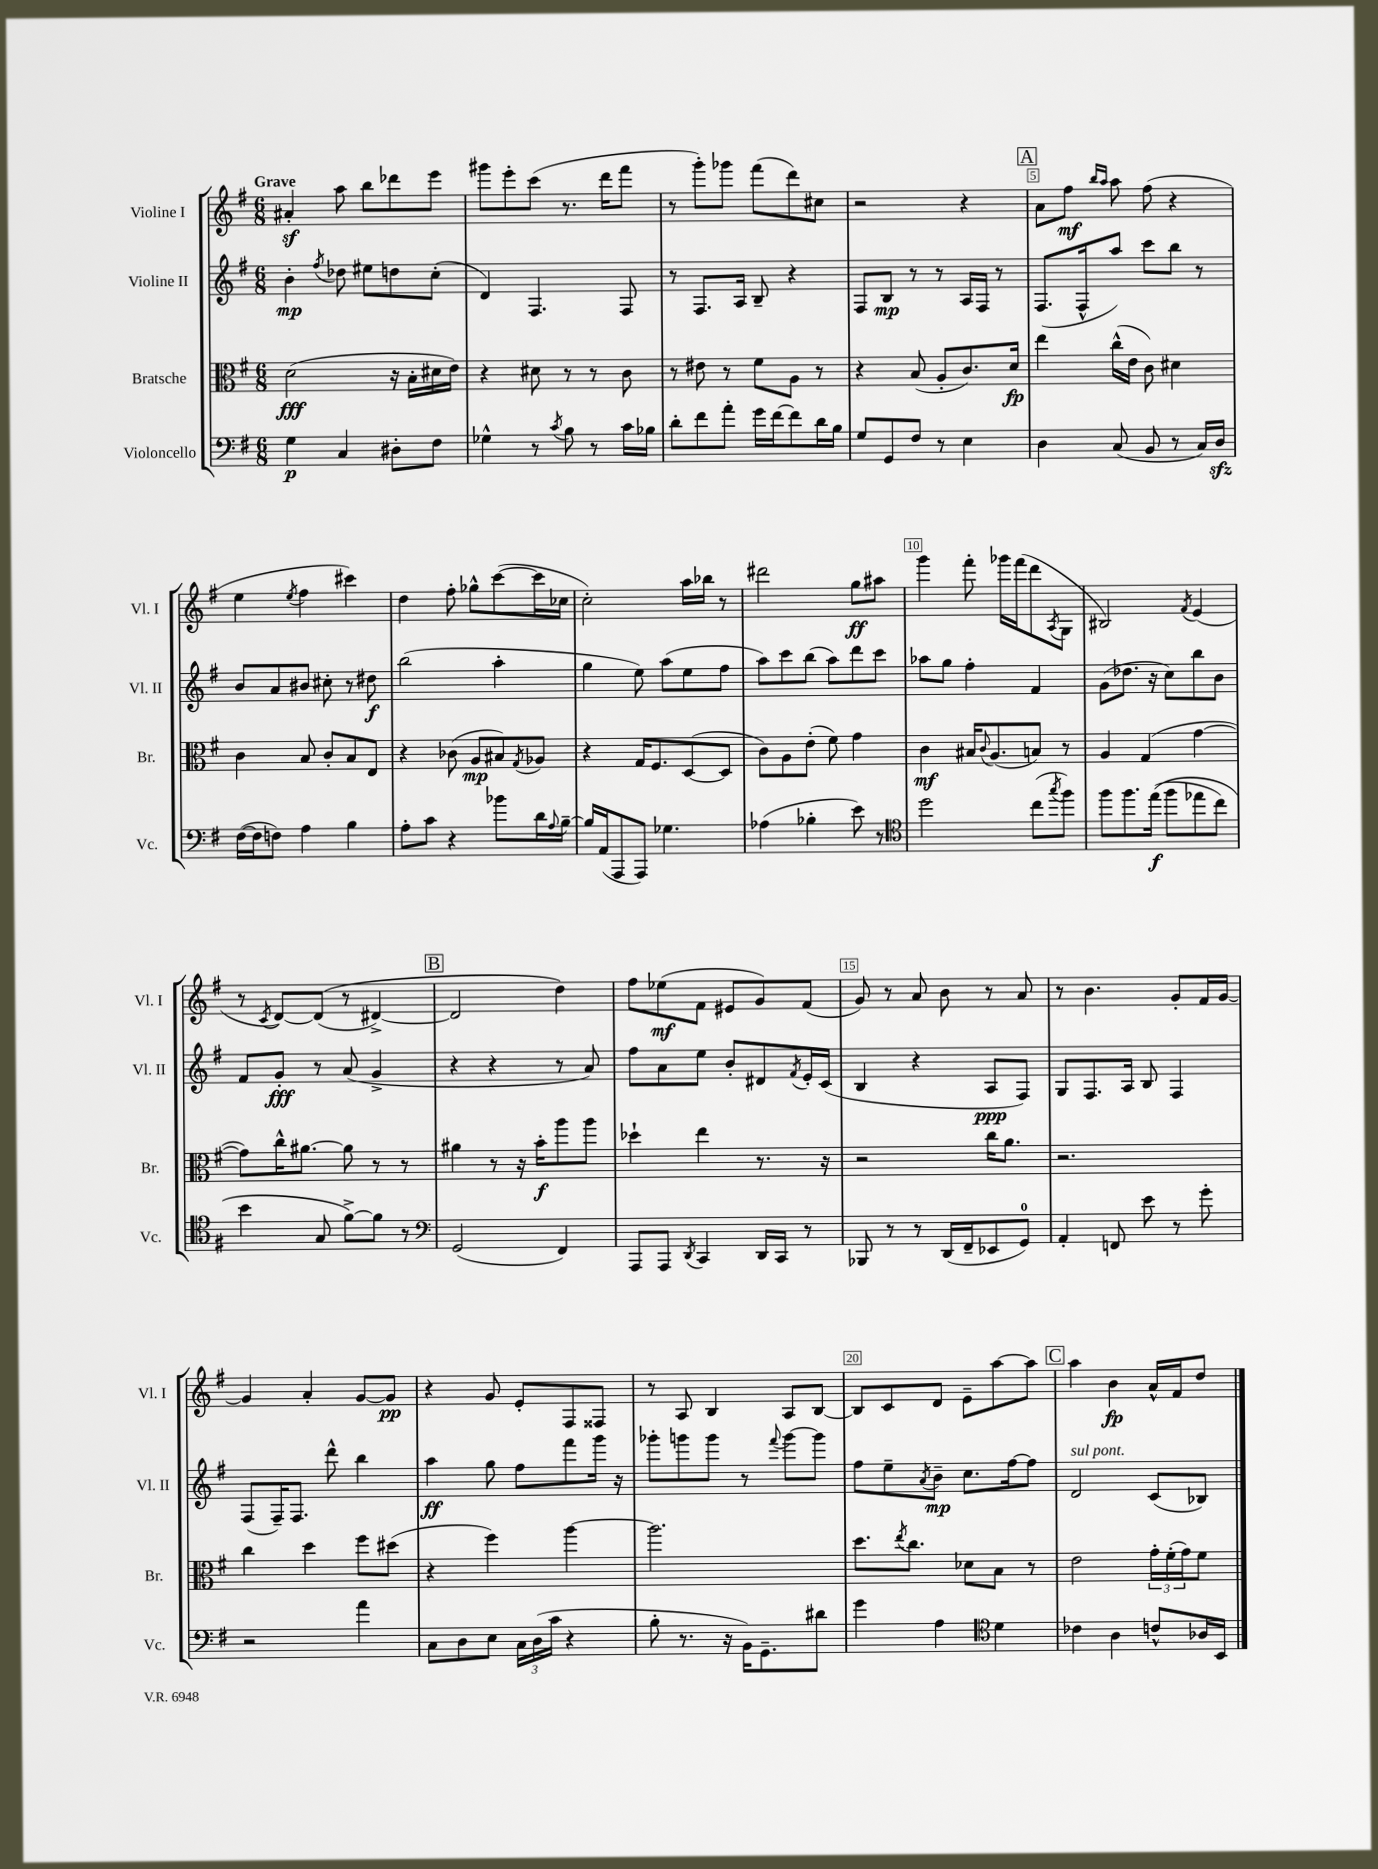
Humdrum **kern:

**kern	**dynam	**kern	**dynam	**kern	**dynam	**kern	**dynam
*part4	*part4	*part3	*part3	*part2	*part2	*part1	*part1
*staff4	*staff4	*staff3	*staff3	*staff2	*staff2	*staff1	*staff1
*I"Violoncello	*	*I"Bratsche	*	*I"Violine II	*	*I"Violine I	*
*I'Vc.	*	*I'Br.	*	*I'Vl. II	*	*I'Vl. I	*
*clefF4	*	*clefC3	*	*clefG2	*	*clefG2	*
*k[f#]	*	*k[f#]	*	*k[f#]	*	*k[f#]	*
*M6/8	*	*M6/8	*	*M6/8	*	*M6/8	*
=1	=1	=1	=1	=1	=1	=1	=1
!	!	!	!	!	!	!LO:TX:a:B:t=Grave	!
4G\	p	(2d\	fff	4b'\	mp	4a#Xz'/	.
.	.	.	.	8qff#/	.	.	.
4C/	.	.	.	8dd-X\	.	8aa\	.
.	.	.	.	8ee#X\L	.	8bb\L	.
8D#X'\L	.	16r	.	8ddn\	.	8ddd-X\	.
.	.	16B'\LL	.	.	.	.	.
8F#\J	.	16d#X\	.	(8cc'\J	.	8eee\J	.
.	.	16e\JJ)	.	.	.	.	.
=2	=2	=2	=2	=2	=2	=2	=2
4G-X^^\	.	4r	.	4d/)	.	8ggg#X\L	.
.	.	.	.	.	.	8eee'\	.
8r	.	8d#X\	.	4.F#/	.	(8ccc\J	.
8qc/	.	.	.	.	.	.	.
8B\	.	8r	.	.	.	8.r	.
8r	.	8r	.	.	.	.	.
.	.	.	.	.	.	16ddd\KL	.
16c\LL	.	8c\	.	8F#/	.	8fff#\J	.
16B-X\JJ	.	.	.	.	.	.	.
=3	=3	=3	=3	=3	=3	=3	=3
8d'\L	.	8r	.	8r	.	8r	.
8f#\	.	8e#X\	.	8.F#/L	.	8ggg'\L)	.
8a'\J	.	8r	.	.	.	8ggg-X\J	.
.	.	.	.	16A/Jk	.	.	.
16g\LL	.	8f#\L	.	8B~/	.	(8fff#\L	.
[16f#\J	.	.	.	.	.	.	.
8f#\]	.	8A\J	.	4r	.	8ddd\)	.
16d\L	.	8r	.	.	.	8cc#X\J	.
16B\JJ	.	.	.	.	.	.	.
=4	=4	=4	=4	=4	=4	=4	=4
8G/L	.	4r	.	8F#/L	.	2r	.
8GG/	.	.	.	8B/J	mp	.	.
8F#/J	.	(8B/	.	8r	.	.	.
8r	.	8A'/L	.	8r	.	.	.
4E\	.	8.c/)	.	16A/LL	.	4r	.
.	.	.	.	16F#/JJ	.	.	.
.	.	.	.	8r	.	.	.
.	.	16d/Jk	fp	.	.	.	.
!!LO:REH:place=s1:t=A
=5	=5	=5	=5	=5	=5	=5	=5
4D\	.	4ee\	.	(8.F#/L	.	8a\L	.
.	.	.	.	.	.	8ff#\J	mf
.	.	.	.	16F#^^/k	.	.	.
.	.	.	.	.	.	16qqbb/LL	.
.	.	.	.	.	.	16qqaa/JJ	.
(8C/	.	(16cc^^\LL	.	8aa/J)	.	8aa\	.
.	.	16e\JJ	.	.	.	.	.
8BB/	.	8c\)	.	8ccc\L	.	(8ff#\	.
8r	.	4d#X\	.	8bb\J	.	4r	.
16C/LL)	.	.	.	8r	.	.	.
16Dzz/JJ	.	.	.	.	.	.	.
!!LO:LB:g=z
=6	=6	=6	=6	=6	=6	=6	=6
([16F#\LL	.	4c\	.	8b/L	.	4ee\	.
16F#\J]	.	.	.	.	.	.	.
8Fn\J)	.	.	.	8a/	.	.	.
.	.	.	.	.	.	8qee/	.
4A\	.	8B/	.	8b#X/J	.	4ff#\	.
.	.	8c'/L	.	8cc#X'\	.	.	.
4B\	.	8B/	.	8r	.	4ccc#X\)	.
.	.	8E/J	.	8dd#X\	f	.	.
=7	=7	=7	=7	=7	=7	=7	=7
8A'\L	.	4r	.	(2bb\	.	4dd\	.
8c\J	.	.	.	.	.	.	.
4r	.	(8c-X\	.	.	.	8ff#'\	.
.	.	8A/L	mp	.	.	8gg-X^^\L	.
8b-X\L	.	8B#X/)	.	4aa'\	.	([8ccc\	.
.	.	8qG/	.	.	.	.	.
16d\L	.	8A-X/J	.	.	.	16ccc\L]	.
8qqA/	.	.	.	.	.	.	.
[16B~\JJ	.	.	.	.	.	16cc-X\JJ	.
=8	=8	=8	=8	=8	=8	=8	=8
16B/LL]	.	4r	.	4gg\	.	2cc'\)	.
(16AA/J	.	.	.	.	.	.	.
8AAA/	.	.	.	.	.	.	.
8AAA/J)	.	16G/KL	.	8ee\)	.	.	.
.	.	8.F#/	.	.	.	.	.
4.G-X\	.	.	.	(8aa\L	.	.	.
.	.	([8D/	.	8ee\	.	16aa\LL	.
.	.	.	.	.	.	16bb-X\JJ	.
.	.	8D/J]	.	8ff#\J	.	8r	.
=9	=9	=9	=9	=9	=9	=9	=9
(4A-X\	.	8c\L)	.	8aa\L)	.	2ddd#X\	.
.	.	8A\	.	8ccc\	.	.	.
4B-X'\	.	(8e'\J	.	(8bb\J	.	.	.
.	.	8f#\)	.	8aa\L)	.	.	.
8e\)	.	4g\	.	8ddd\	.	8gg\L	ff
8r	.	.	.	8ccc\J	.	8aa#X\J	.
=10	=10	=10	=10	=10	=10	=10	=10
*clefC4	*	*	*	*	*	*	*
2dd\	.	4c\	mf	8aa-X\L	.	4ggg\	.
.	.	.	.	8gg\J	.	.	.
.	.	16B#X/KL	.	4ff#'\	.	8fff#'\	.
.	.	8qqc/	.	.	.	.	.
.	.	(8.A/	.	.	.	.	.
.	.	.	.	.	.	16ggg-X\LL	.
.	.	.	.	.	.	(16fff#\J	.
(8cc\L	.	8Bn/J)	.	4f#/	.	8ddd\	.
8qgg/	.	.	.	.	.	8qA/	.
8ff#\J)	.	8r	.	.	.	8G\J	.
=11	=11	=11	=11	=11	=11	=11	=11
8ff#\L	.	4A/	.	(8g\L	.	2B#X/)	.
8.ff#\	.	.	.	8.dd-X\J	.	.	.
.	.	(4G/	.	.	.	.	.
((16ee\Jk	f	.	.	16r	.	.	.
8ff#\L	.	.	.	8cc\L)	.	.	.
.	.	.	.	.	.	8qf#/	.
8ee-X\	.	[4g\	.	8bb\	.	(4e/	.
8cc\J)	.	.	.	8b\J	.	.	.
!!LO:LB:g=z
=12	=12	=12	=12	=12	=12	=12	=12
4b\	.	8g\L])	.	8f#/L	.	8r	.
.	.	.	.	.	.	8qc/	.
.	.	16cc^^\K	.	8g'/J	fff	[8d/L)	.
.	.	[8.a#X\J	.	.	.	.	.
8G/	.	.	.	8r	.	((8d/J]	.
[8f#^\L)	.	8a#\]	.	(8a/	.	8r	.
8f#\J]	.	8r	.	4g^/	.	[4d#X^/)	.
8r	.	8r	.	.	.	.	.
!!LO:REH:place=s1:t=B
=13	=13	=13	=13	=13	=13	=13	=13
*clefF4	*	*	*	*	*	*	*
(2GG/	.	4a#X\	.	4r	.	2d#/]	.
.	.	8r	.	4r	.	.	.
.	.	16r	.	.	.	.	.
.	.	16b'\KL	f	.	.	.	.
4FF#/)	.	8aa\	.	8r	.	4dd\)	.
.	.	8aa\J	.	8a/)	.	.	.
=14	=14	=14	=14	=14	=14	=14	=14
8AAA/L	.	4dd-X`\	.	8ff#\L	.	8ff#\L	.
8AAA/J	.	.	.	8a\	.	(8ee-X\	mf
8qDD/	.	.	.	.	.	.	.
4CC/	.	4ee\	.	8ee\J	.	8f#\J	.
.	.	.	.	8b'/L	.	8e#X/L	.
16DD/LL	.	8.r	.	8d#X/	.	8g/)	.
16CC/JJ	.	.	.	.	.	.	.
.	.	.	.	8qf#/	.	.	.
8r	.	.	.	16e'/L	.	(8f#/J	.
.	.	16r	.	(16c/JJ	.	.	.
=15	=15	=15	=15	=15	=15	=15	=15
8BBB-X/	.	2r	.	4B/	.	8g/)	.
8r	.	.	.	.	.	8r	.
8r	.	.	.	4r	.	8a/	.
(16DD/LL	.	.	.	.	.	8b\	.
16FF#~/J	.	.	.	.	.	.	.
8EE-X/	.	16cc\KL	.	8A/L	ppp	8r	.
.	.	8.a\J	.	.	.	.	.
8GG/J)	.	.	.	8F#/J)	.	8a/	.
=16	=16	=16	=16	=16	=16	=16	=16
4AA'/	.	2.r	.	8G/L	.	8r	.
.	.	.	.	8.F#/	.	4.b\	.
8FFn/	.	.	.	.	.	.	.
.	.	.	.	16A/Jk	.	.	.
8e\	.	.	.	8B/	.	.	.
8r	.	.	.	4F#/	.	8g'/L	.
8g'\	.	.	.	.	.	16f#/L	.
.	.	.	.	.	.	[16g/JJ	.
!!LO:LB:g=z
=17	=17	=17	=17	=17	=17	=17	=17
2r	.	4cc\	.	(8F#/L	.	4g/]	.
.	.	.	.	16F#~/K)	.	.	.
.	.	.	.	8.F#/J	.	.	.
.	.	4dd\	.	.	.	4a'/	.
.	.	.	.	8ddd^^\	.	.	.
4a\	.	8ff#\L	.	4bb\	.	[8g/L	.
.	.	(8dd#X\J	.	.	.	8g/J]	pp
=18	=18	=18	=18	=18	=18	=18	=18
8C\L	.	4r	.	4aa\	ff	4r	.
8D\	.	.	.	.	.	.	.
8E\J	.	4ff#\)	.	8gg\	.	8g/	.
24C\LL	.	.	.	8ff#\L	.	8e'/L	.
(24D\	.	.	.	.	.	.	.
24c\JJ	.	.	.	.	.	.	.
4r	.	[4aa\	.	8fff#\	.	8F#/	.
.	.	.	.	16ggg\Jk	.	8F##X/J	.
.	.	.	.	16r	.	.	.
=19	=19	=19	=19	=19	=19	=19	=19
8B'\	.	2.aa\]	.	8ggg-X'\L	.	8r	.
8.r	.	.	.	8gggn\	.	8A/	.
.	.	.	.	8ggg\J	.	4B/	.
16r	.	.	.	.	.	.	.
16BB\KL)	.	.	.	8r	.	.	.
8.GG~\	.	.	.	.	.	.	.
.	.	.	.	8qqfff#/	.	.	.
.	.	.	.	[8ggg\L	.	8A/L	.
8d#X\J	.	.	.	8ggg\J]	.	[8B/J	.
=20	=20	=20	=20	=20	=20	=20	=20
4g\	.	8.dd\L	.	8ff#\L	.	8B/L]	.
.	.	.	.	8ee~\	.	8c/	.
.	.	8qee/	.	.	.	.	.
.	.	8.cc\J	.	.	.	.	.
.	.	.	.	8qa/	.	.	.
4A\	.	.	.	8b~\J	mp	8d/J	.
.	.	8d-X\L	.	8.cc\L	.	8e~\L	.
*clefC4	*	*	*	*	*	*	*
4d\	.	8B\J	.	.	.	[8aa\	.
.	.	.	.	[16ff#\k	.	.	.
.	.	8r	.	8ff#\J]	.	8aa\J]	.
!!LO:REH:place=s1:t=C
=21	=21	=21	=21	=21	=21	=21	=21
!	!	!	!	!LO:TX:a:i:t=sul pont.	!	!	!
4c-X\	.	2e\	.	2d/	.	4aa\	.
4A\	.	.	.	.	.	4b\	fp
8cn^^/L	.	24g'\LL	.	(8c/L	.	16a^^/LL	.
.	.	(24f#'\	.	.	.	.	.
.	.	.	.	.	.	16f#/J	.
.	.	24g\J)	.	.	.	.	.
16A-X/L	.	8f#\J	.	8B-X/J)	.	8dd/J	.
16BB/JJ	.	.	.	.	.	.	.
==	==	==	==	==	==	==	==
*-	*-	*-	*-	*-	*-	*-	*-
